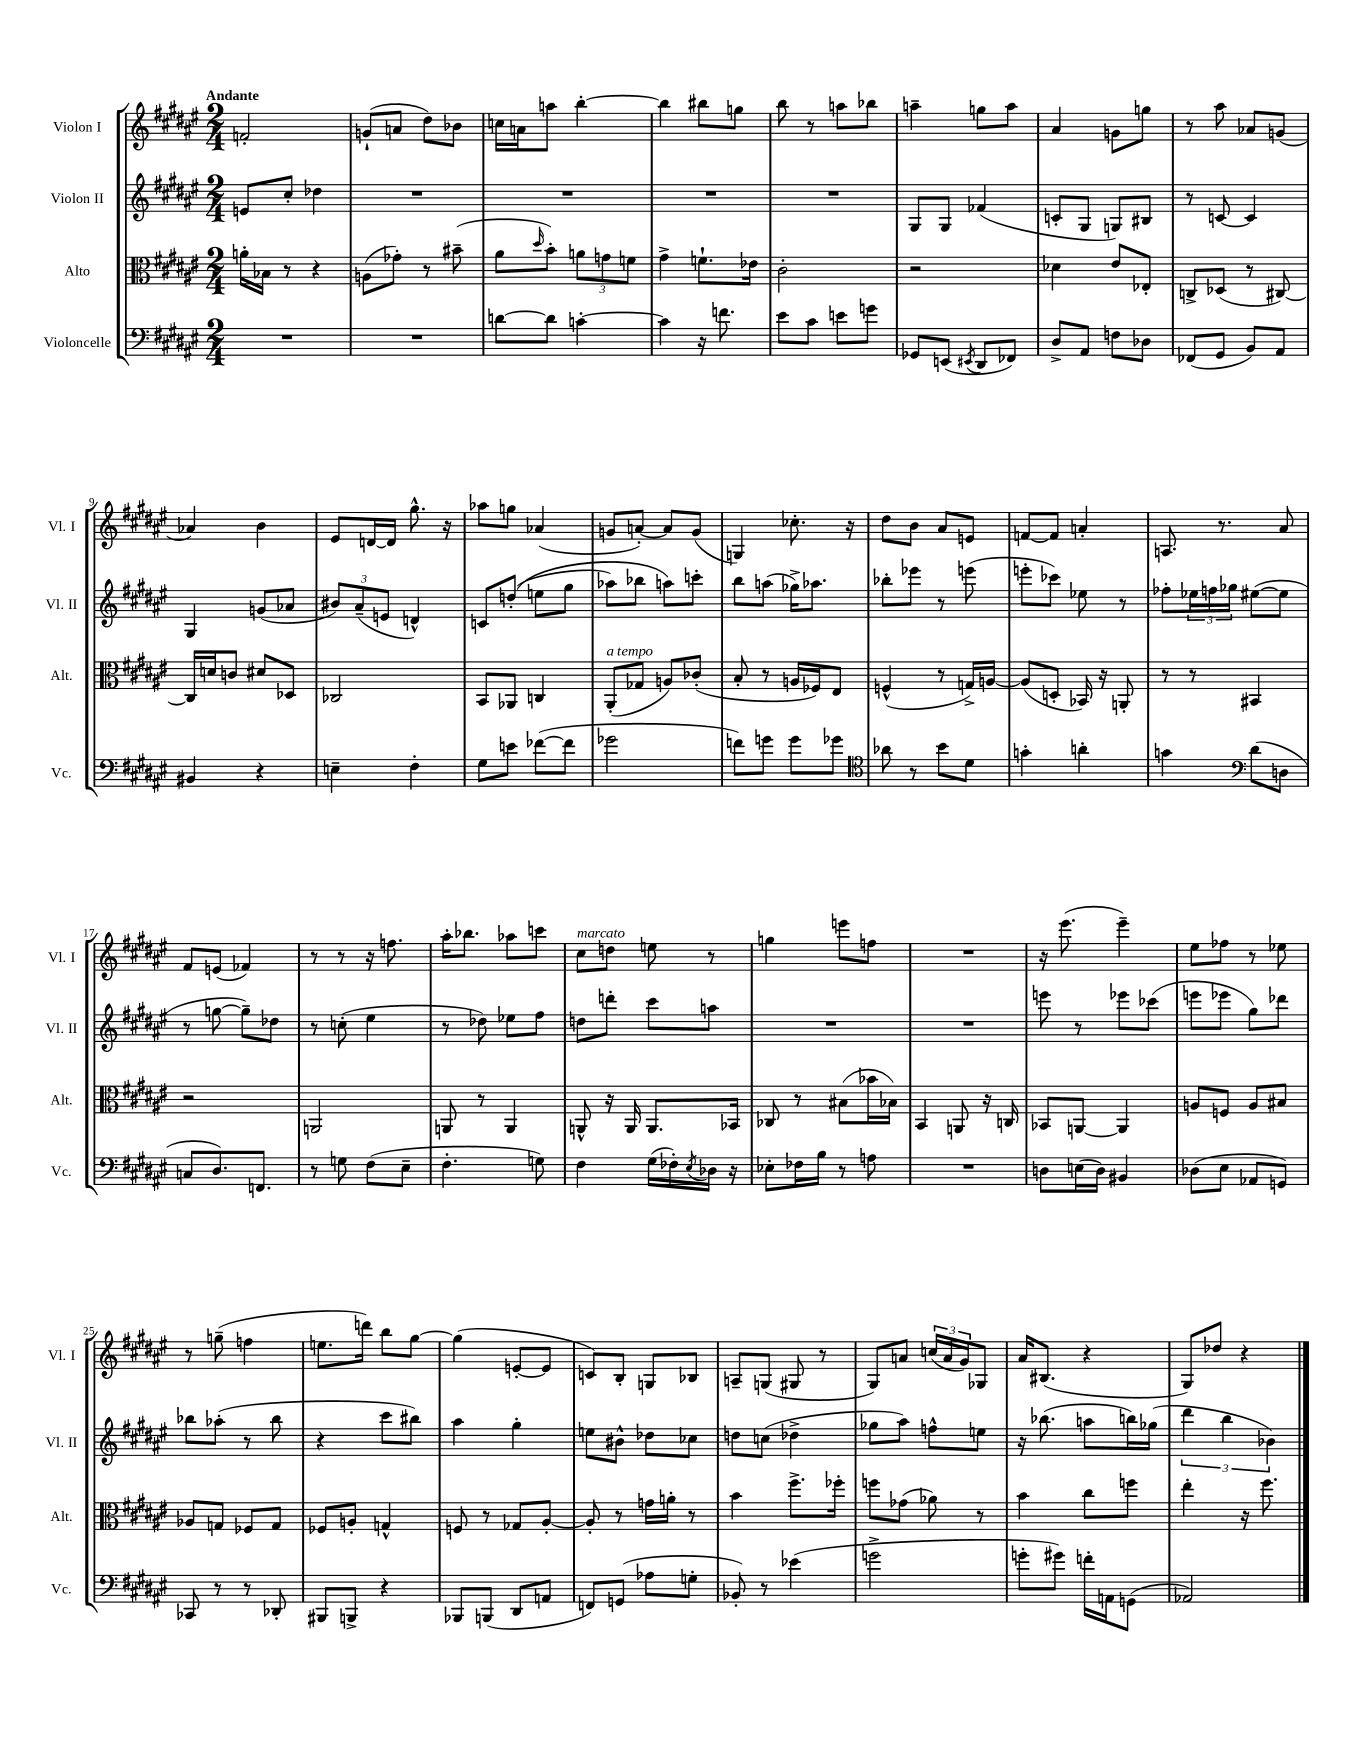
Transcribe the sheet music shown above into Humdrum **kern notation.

**kern	**kern	**kern	**kern
*staff4	*staff3	*staff2	*staff1
*clefF4	*clefC3	*clefG2	*clefG2
*k[f#c#g#d#a#e#]	*k[f#c#g#d#a#e#]	*k[f#c#g#d#a#e#]	*k[f#c#g#d#a#e#]
*M2/4	*M2/4	*M2/4	*M2/4
2r	16a'\LL	8e/L	2f'/
.	16B-\JJ	.	.
.	8r	8cc#'/J	.
.	4r	4dd-\	.
=	=	=	=
2r	(8A\L	2r	(8g`/L
.	8g-'\J)	.	8a/J
.	8r	.	8dd#\L)
.	(8b#~\	.	8b-\J
=	=	=	=
[8d\L	8a#\L	2r	16cc\LL
.	.	.	16a\J
.	16qqdd#/	.	.
8d\]J	8b'\J)	.	8aa\J
[4c'\	12a\L	.	[4bb'\
.	12g\	.	.
.	12f\J	.	.
=	=	=	=
4c\]	4g#^\	2r	4bb\]
16r	8.f`\L	.	8bb#\L
8.f\	.	.	.
.	.	.	8gg\J
.	16e-\Jk	.	.
=	=	=	=
8e#\L	2c#'\	2r	8bb\
8c#\J	.	.	8r
8e\L	.	.	8aa\L
8g\J	.	.	8bb-\J
=	=	=	=
8GG-/L	2r	8G#/L	4aa~\
(8EE/J	.	8G#/J	.
8qEE#/	.	.	.
8DD#/L	.	(4f-/	8gg\L
8FF-/J)	.	.	8aa\J
=	=	=	=
8D#^/L	4d-\	8c'/L	4a#/
8AA#/J	.	8G#/J	.
8F\L	8e#/L	8G/L)	8g\L
8D-\J	8E-'/J	8B#/J	8gg\J
=	=	=	=
(8FF-/L	8C^/L	8r	8r
8GG#/J	(8D-/J	[8c/	8aa#\
8BB/L)	8r	4c/]	8a-/L
8AA#/J	[8C#/)	.	(8g/J
=	=	=	=
4BB#/	16C#/]LL	4G#/	4a-/)
.	16d/J	.	.
.	8c/J	.	.
4r	8d#/L	(8g/L	4b\
.	8D-/J	8a-/J	.
=	=	=	=
4E~\	2C-/	12b#/L)	8e#/L
.	.	(12a#~/	.
.	.	.	[16d/L
.	.	12e/J	.
.	.	.	16d/]JJ
4F#'\	.	4d^^/)	8.gg#^^\
.	.	.	16r
=	=	=	=
8G#\L	8BB/L	8c/L	8aa-\L
8e\J	8AA-/J	&((8dd'/J	8gg\J
([8f-\L	4C/	8ee\L	(4a-/
8f-\]J	.	8gg#\J	.
=	=	=	=
2g-\	(8AA#'/L	8aa-\L)	8g/L
.	8G-/J	8bb-\J	[8a'/J)
.	8A/L)	8aa\L&)	8a/]L
.	(8c-'/J	8ccc'\J	(8g/J
=	=	=	=
8f\L)	8B'/	8bb\L	4G/)
8g\J	8r	(8aa\J	.
8g\L	16A/LL	16gg-^\LK)	8.cc-'\
.	16F-/J)	8.aa-\J	.
8g-\J	8E#/J	.	.
.	.	.	16r
=	=	=	=
*clefC4	*	*	*
8a-\	(4F^^/	8bb-'\L	8dd#\L
8r	.	8eee-\J	8b\J
8b\L	8r	8r	8a#/L
8d#\J	16G^/LL)	(8eee\	8e/J
.	[16A/JJ	.	.
=	=	=	=
4g'\	(8A/]L	8eee'\L	[8f/L
.	8D'/J	8ccc-\J)	8f/]J
4a'\	16BB-/)	8ee-\	4a'/
.	16r	.	.
.	8AA'/	8r	.
=	=	=	=
4g\	8r	8ff-'\L	8.A/
.	8r	24ee-\L	.
.	.	24ff\	.
.	.	.	8.r
.	.	24gg-\JJ	.
*clefF4	*	*	*
(8d#\L	4BB#/	([8ee#\L	.
8D\J	.	8ee#\]J	8a#/
=	=	=	=
8C/L	2r	8r	8f#/L
8.D#/)	.	[8gg\	(8e/J
.	.	8gg~\]L)	4f-/)
8.FF/J	.	.	.
.	.	8dd-\J	.
=	=	=	=
8r	2AA/	8r	8r
8G\	.	(8cc'\	8r
(8F#\L	.	4ee#\	16r
.	.	.	8.ff\
8E#~\J	.	.	.
=	=	=	=
4.F#'\	8AA/	8r	16aa#'\LK
.	.	.	8.bb-\J
.	8r	8dd-\)	.
.	4AA/	8ee-\L	8aa-\L
8G\)	.	8ff#\J	8ccc\J
=	=	=	=
4F#\	8AA^^/	8dd\L	8cc#\L
.	16r	8ddd'\J	8dd\J
.	16AA/	.	.
(16G#\LL	8.AA/L	8ccc#\L	8ee\
16F-'\)	.	.	.
8qE#/	.	.	.
16D-\JJ	.	8aa\J	8r
16r	16BB-/Jk	.	.
=	=	=	=
8E-'\L	8C-/	2r	4gg\
16F-\L	8r	.	.
16B\JJ	.	.	.
8r	(8B#\L	.	8eee\L
8A\	16b-\L	.	8ff\J
.	16B-\JJ)	.	.
=	=	=	=
2r	4BB/	2r	2r
.	8AA/	.	.
.	16r	.	.
.	16C/	.	.
=	=	=	=
8D\L	8BB-/L	8eee\	16r
.	.	.	(8.eee#\
(16E\L	[8AA/J	8r	.
16D\JJ)	.	.	.
4BB#/	4AA/]	8eee-\L	4eee#~\)
.	.	(8ccc-\J	.
=	=	=	=
(8D-\L	8A/L	8eee\L	8ee#\L
8E#\J	8F/J	8eee-\J	8ff-\J
8AA-/L	8A/L	8gg#\L)	8r
8GG/J)	8B#/J	8ddd-\J	8ee-\
=	=	=	=
8CC-/	8A-/L	8bb-\L	8r
8r	8G/J	(8aa-'\J	(8gg~\
8r	8F-/L	8r	4ff\
8DD-'/	8G/J	8bb-\	.
=	=	=	=
8BBB#/L	8F-/L	4r	8.ee\L
8BBB^/J	8A'/J	.	.
.	.	.	16ddd\Jk)
4r	4G^^/	8ccc#\L	8bb\L
.	.	8bb#\J)	[8gg#\J
=	=	=	=
8BBB-/L	8F/	4aa#\	(4gg#\]
(8BBB/J	8r	.	.
8DD#/L	8G-/L	4gg#'\	[8e'/L
8AA/J	[8A#'/J	.	8e/]J
=	=	=	=
8FF/L)	8A#'/]	8ee\L	8c/L)
(8GG/J	8r	8b#^^\J	8B'/J
8A-\L	16g\LL	8dd-\L	8G/L
.	16a'\JJ	.	.
8G'\J	8r	8cc-\J	8B-/J
=	=	=	=
8BB-'/)	4b\	8dd\L	8A~/L
8r	.	(8cc\J	(8G/J
(4e-\	8.ff#^\L	4dd-^\	8G#/
.	.	.	8r
.	16ff-'\Jk	.	.
=	=	=	=
2g^\	8ff\L	8gg-\L	8G#/L)
.	(8g-\J	8aa#\J)	8a/J
.	8a-\)	8ff^^\L	(24cc/LL
.	.	.	24a/
.	.	.	24g#/J)
.	8r	8ee\J	8G-/J
=	=	=	=
8g'\L	4b\	16r	16a#/LK
.	.	(8.bb-\	(8.B#/J
8g#\J)	.	.	.
16f'\LL	8cc#\L	8aa\L	4r
16AA\J	.	.	.
(8GG\J	8ff\J	16bb\L)	.
.	.	(16gg-\JJ	.
=	=	=	=
2AA-/)	4ee#'\	6ddd#\	8G#/L)
.	.	.	8dd-/J
.	.	6bb\	.
.	16r	.	4r
.	8.ff#\	.	.
.	.	6b-\)	.
==	==	==	==
*-	*-	*-	*-
